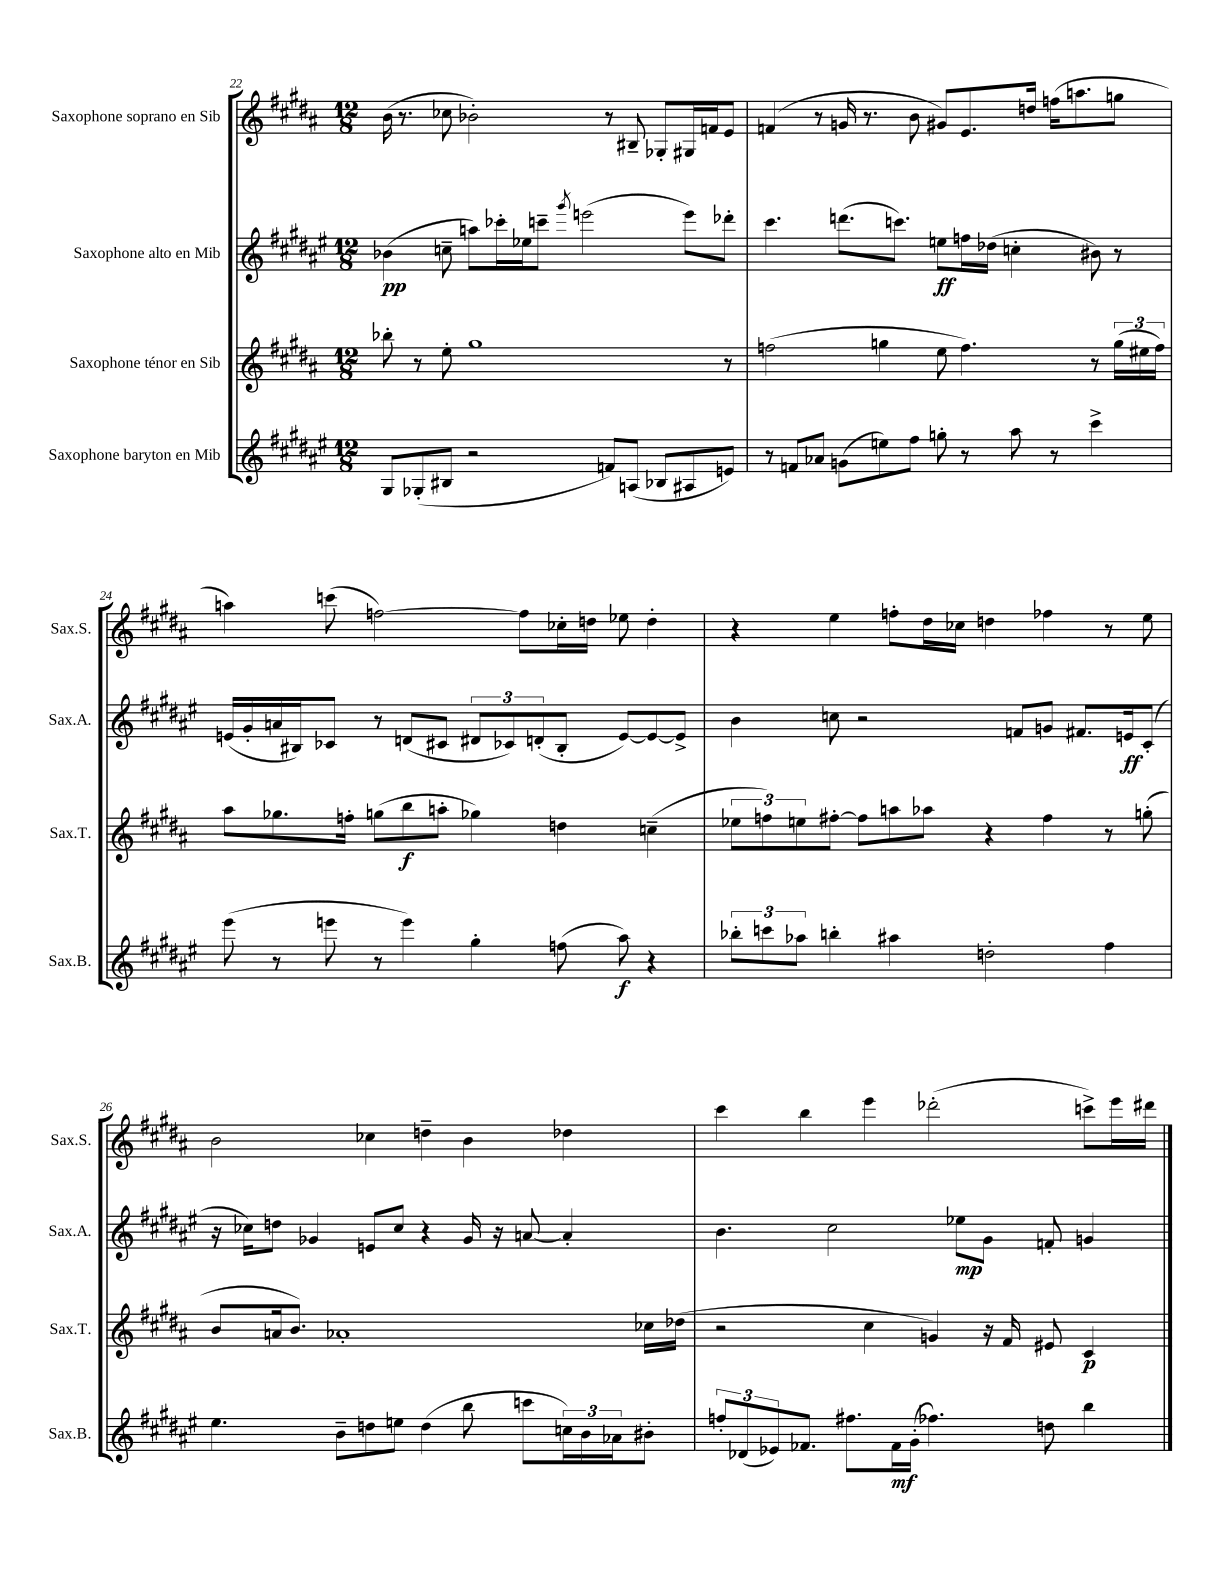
<<
\new StaffGroup <<
\new Staff = "s0" \with { instrumentName = "Saxophone soprano en Sib" shortInstrumentName = "Sax.S." } {
    \clef treble \key b \major \numericTimeSignature \time 12/8
    b'16( r8. ces''8 bes'2-.) r8 bis8-- ges8-. gis16 f'16 e'8 |
    f'4( r8 g'16 r8. b'8 gis'8) e'8. d''16 f''16( a''8. g''8 |
    a''4) c'''8( f''2~) f''8 ces''16-. d''16 ees''8 d''4-. |
    r4 e''4 f''8-. dis''16 ces''16 d''4 fes''4 r8 e''8 |
    b'2 ces''4 d''4-- b'4 des''4 |
    cis'''4 b''4 e'''4 des'''2-.( c'''8->) e'''16 dis'''16 \bar "|." |
}
\new Staff = "s1" \with { instrumentName = "Saxophone alto en Mib" shortInstrumentName = "Sax.A." } {
    \clef treble \key fis \major \numericTimeSignature \time 12/8
    bes'4\pp( c''8-- a''8) ces'''16-. ees''16 c'''8-- \acciaccatura { gis'''8 } e'''2( e'''8) des'''8-. |
    cis'''4. d'''8.( c'''8.) e''8\ff f''16 des''16( c''4-. bis'8) r8 |
    e'16( gis'16-. a'16 bis16) ces'8 r8 d'8( cis'8 \tuplet 3/2 { dis'8 ces'8) d'8-.( } bis8-. e'8~) e'8~ e'8-> |
    b'4 c''8 r2 f'8 g'8 fis'8. e'16\ff cis'8-.( |
    r16 ces''16) d''8 ges'4 e'8 ces''8 r4 ges'16 r16 a'8~ a'4-. |
    b'4. cis''2 ees''8\mp gis'8 f'8-. g'4 \bar "|." |
}
\new Staff = "s2" \with { instrumentName = "Saxophone ténor en Sib" shortInstrumentName = "Sax.T." } {
    \clef treble \key b \major \numericTimeSignature \time 12/8
    bes''8-. r8 e''8-. gis''1 r8 |
    f''2( g''4 e''8 f''4.) r8 \tuplet 3/2 { g''16( eis''16 f''16) } |
    ais''8 ges''8. f''16-. g''8( b''8\f a''8-. ges''4) d''4 c''4--( |
    \tuplet 3/2 { ees''8 f''8) e''8 } fis''8~-. fis''8 a''8 aes''8 r4 fis''4 r8 g''8-.( |
    b'8 a'16 b'8.) aes'1-. ces''16 des''16( |
    r2 cis''4 g'4) r16 fis'16 eis'8 cis'4\p \bar "|." |
}
\new Staff = "s3" \with { instrumentName = "Saxophone baryton en Mib" shortInstrumentName = "Sax.B." } {
    \clef treble \key fis \major \numericTimeSignature \time 12/8
    gis8 ges8-.( bis8 r2 f'8) a8( bes8 ais8 e'8) |
    r8 f'8 aes'8 g'8( e''8) fis''8 g''8-. r8 ais''8 r8 cis'''4-> |
    eis'''8( r8 e'''8 r8 e'''4) gis''4-. f''8( ais''8\f) r4 |
    \tuplet 3/2 { bes''8-. c'''8 aes''8 } b''4-. ais''4 d''2-. fis''4 |
    eis''4. b'8-- d''8 e''8 d''4( b''8 c'''8 \tuplet 3/2 { c''16) b'16 aes'16 } bis'8-. |
    \tuplet 3/2 { f''8-. des'8( ees'8) } fes'8. fis''8. fes'16\mf gis'16-.( fes''4.) d''8 b''4 \bar "|." |
}
>>
>>
\layout { \context { \Score currentBarNumber = #22 } }
